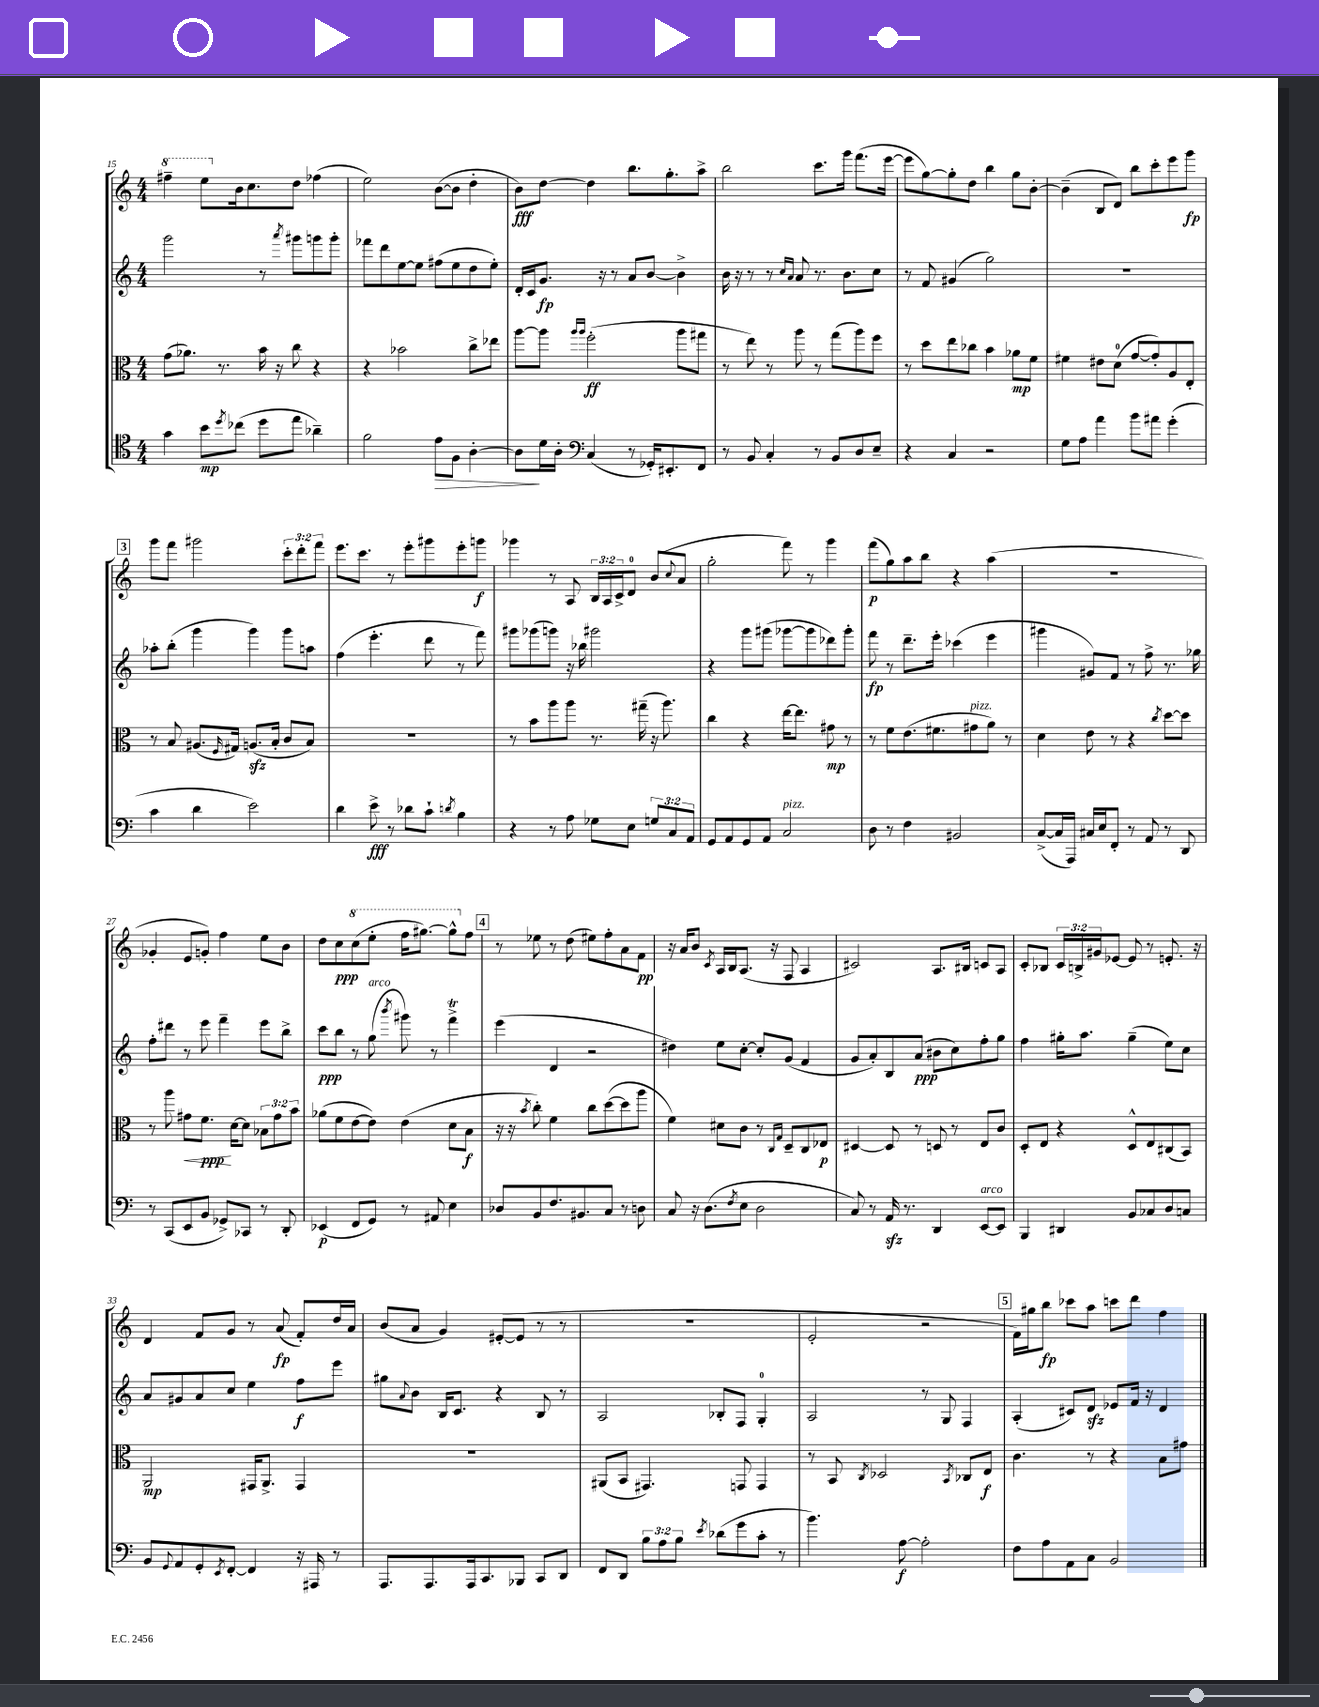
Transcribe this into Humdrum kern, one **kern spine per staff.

**kern	**kern	**kern	**kern
*staff4	*staff3	*staff2	*staff1
*clefC4	*clefC3	*clefG2	*clefG2
*k[]	*k[]	*k[]	*k[]
*M4/4	*M4/4	*M4/4	*M4/4
4g	(8g	2ggg	4fff#~
.	8.a-)	.	.
8b	.	.	8eee
.	8.r	.	.
8qdd	.	.	.
(8cc-	.	.	16b
.	.	.	8.cc
8dd	16b	8r	.
.	16r	.	.
.	.	8qaaa	.
8ee	8cc	8ggg#	8dd
4a-~)	4r	8ggg	(4ff-
.	.	8ggg'	.
=	=	=	=
2f	4r	8fff-	2ee)
.	.	8ddd	.
.	2b-	[8ee	.
.	.	8ee]	.
8e	.	(8ff#	([8b
8F	.	8ee	8b]
[4A'	8cc^	8dd	4dd'
.	8ee-	8ee')	.
=	=	=	=
8A]	[8aa	16d'	8b)
.	.	16c	.
16d	8aa]	8.g	[8dd
16A'	.	.	.
*clefF4	*	*	*
.	16qqaa	.	.
.	16qqaa	.	.
(4C	(2ff'	.	4dd]
.	.	16r	.
.	.	8r	.
8r	.	8a	8.bb
16GG-')	.	[8b	.
8.EE#'	.	.	8.gg'
.	8aa	4b^]	.
8FF	8gg#	.	8aa^
=	=	=	=
8r	8r	16b	2bb
.	.	16r	.
8BB	8ee)	8r	.
4C'	8r	8r	.
.	.	16qqcc	.
.	.	16qqa	.
.	8aa	8a	.
8r	8r	8.r	8.ccc
8BB	(8gg	.	.
.	.	8.b	16ggg
8D	8aa)	.	(8.fff
8E~	8ff	8cc	.
.	.	.	[16eee
=	=	=	=
4r	8r	8r	8eee]
.	8dd	8f	[8gg)
4C	8ee	(4g#	8gg']
.	8cc-	.	8dd
2r	4b	2gg)	4bb
.	8a-	.	8gg
.	8f	.	[8b'
=	=	=	=
8G	4f#	1r	(4b~]
8A	.	.	.
4a	8e#	.	8B
.	(8d	.	8d)
8b	[8g	.	8bb
8a#	8g'])	.	8ccc'
(4g'	8A	.	8eee
.	8E'	.	8ggg
=	=	=	=
4c	8r	8aa-'	8ggg
.	8B	(8bb'	8fff
4d	(8.A#	4ggg	2ggg#
.	16qqF	.	.
.	16G#)	.	.
2e)	(8.A	4ggg)	.
.	16B'	.	.
.	8c	8ggg	12ccc'
.	.	.	12ddd'
.	8B)	8aa	.
.	.	.	12fff
=	=	=	=
4d	1r	(4ff	8.eee
.	.	.	8.ccc
8e^	.	4.eee'	.
8r	.	.	8r
8d-	.	.	8eee'
8c`	.	8ddd	8ggg#
8qd	.	.	.
4B	.	8r	8eee'
.	.	8fff)	8ggg
=	=	=	=
4r	8r	8ggg#	4ggg-
.	8b	(8ggg-	.
8r	8aa	8ggg)	8r
8A	8aa	16r	8A
.	.	16bb-	.
8G-	8.r	2ggg#	24B
.	.	.	24A
.	.	.	24c^
8E	.	.	8d
.	(16gg#~	.	.
12G	16r	.	(8b
.	8.aa)	.	.
12C	.	.	.
.	.	.	8qqcc
.	.	.	8a
12AA	.	.	.
=	=	=	=
8GG	4cc	4r	2gg'
8AA	.	.	.
8GG	4r	8ggg	.
8AA	.	(8ggg#	.
2C	[16ee	[8ggg-	8fff)
.	8.ee]	.	.
.	.	8ggg-]	8r
.	8g#	8ddd-)	4ggg
.	8r	8ggg-'	.
=	=	=	=
8D	8r	8fff	(8fff
8r	8f	8r	8gg)
4F	(8.e	8.ddd~	8aa
.	.	.	8bb
.	8.f#	16eee'	.
2BB#	.	(4ccc-	4r
.	8g#	.	.
.	8a)	4eee	(4aa
.	8r	.	.
=	=	=	=
([8C^	4d	4ggg#	1r
16C]	.	.	.
16AAA)	.	.	.
16C#	8e	8g#)	.
16E	.	.	.
8FF'	8r	8f	.
8r	4r	8r	.
8AA	.	8ff^	.
.	8qcc	.	.
8r	[8dd	8.r	.
8DD	8dd]	.	.
.	.	16gg-	.
=	=	=	=
8r	8r	8ff'	4g-'
(8CC	8aa	8ddd#	.
8EE	8g#	8r	8e
8BB	8.f	8eee	8g')
8GG-^)	.	4fff~	4ff
.	[16d	.	.
8CC-	8d]	.	.
8r	12B-	8eee	8ee
.	12g#	.	.
8DD'	.	8bb^	8b
.	12b	.	.
=	=	=	=
(4EE-	(8a-	8ccc	8dd
.	8f	8bb	8cc
8FF	[8e	8r	(8ccc
8GG)	8e])	(8gg	8eee'
.	.	8qbbb	.
8r	(4e	8ggg#)	16fff
.	.	.	[8.ggg#)
8AA#	.	8r	.
4E	8d	4fff^	8ggg#^^]
.	8B	.	8ff
=	=	=	=
8D-	16r	(4eee	8r
.	16r	.	.
.	8qb	.	.
8BB	8cc')	.	8ee-
8.F	4f	4d	8r
.	.	.	(8dd
8.BB#	.	.	.
.	8cc	2r	8ee#)
8C	([8dd	.	8ff'
8r	8dd]	.	8a
8D	8aa	.	8f
=	=	=	=
8C	4f)	4dd#)	16r
.	.	.	16a
16r	.	.	8b
(8.D	.	.	.
.	.	.	8qc
.	8d#	8ee	16A
.	.	.	16B
8qF	.	.	.
8E	8c	[8cc'	(8.A
2D	8r	8cc']	.
.	.	.	16r
.	16qqC	.	.
.	16qqG	.	.
.	8D~	(8g	8F
.	8C	4f	4A
.	8E-	.	.
=	=	=	=
8C)	[4D#	8g	2c#)
8r	.	8a')	.
16AA	8D#]	8B	.
8.r	.	.	.
.	8r	(8a	.
4DD	8D	8b#	8.A
.	8r	8cc)	.
.	.	.	16B#
[8EE	8E	8ff'	8c
8EE]	8c	8gg	8A
=	=	=	=
4BBB	8D'	4ff	8c'
.	8E	.	8B-
4DD#	4r	16gg#'	24c
.	.	.	24B^
.	.	8.aa	.
.	.	.	24g#
.	.	.	[8e-
8BB	8D^^	(4gg#~	8e-]
8C-	8E	.	8r
8D	(8C#	8ee)	8.e'
8C	8BB)	8cc	.
.	.	.	16r
=	=	=	=
8BB	2AA	8a	4d
8qqGG	.	.	.
8AA	.	8g#	.
8GG'	.	8a	8f
8qEE	.	.	.
[8FF'	.	8cc	8g
4FF]	16GG#	4ee	8r
.	8.AA^	.	.
.	.	.	(8a
16r	4GG#	8ff	8f')
16AAA#	.	.	.
8r	.	8eee	16dd
.	.	.	16a
=	=	=	=
8.AAA	1r	8gg#	(8b
.	.	8qqa	.
.	.	8b	8a
8.AAA	.	.	.
.	.	16B	4g)
.	.	8.c	.
16AAA	.	.	.
8.CC	.	.	.
.	.	4r	([8e#'
8BBB-	.	.	8e#]
8CC	.	8B	8r
8DD	.	8r	8r
=	=	=	=
8FF	(8AA#	2A	1r
8DD	8BB	.	.
12B	4.GG#)	.	.
12A	.	.	.
12B	.	.	.
8qe	.	.	.
(8d-	.	8B-'	.
8g	8GG	8F	.
8c'	4GG	4G'	.
8r	.	.	.
=	=	=	=
4.b)	8r	2A	2e'
.	8BB	.	.
.	8qC	.	.
.	2D-	.	.
[8A	.	.	.
2A']	.	8r	2r
.	.	8G	.
.	8qBB	.	.
.	8C-	4F	.
.	8E	.	.
=	=	=	=
8F	4.c	(4A'	16f)
.	.	.	16gg#
8A	.	.	8bb
8AA	.	8c#)	8ccc-
8C	8r	8d	8aa
2BB	4r	8e-	8ccc
.	.	16f	8ddd
.	.	16r	.
.	8B	4d	4ff
.	8g#	.	.
==	==	==	==
*-	*-	*-	*-
